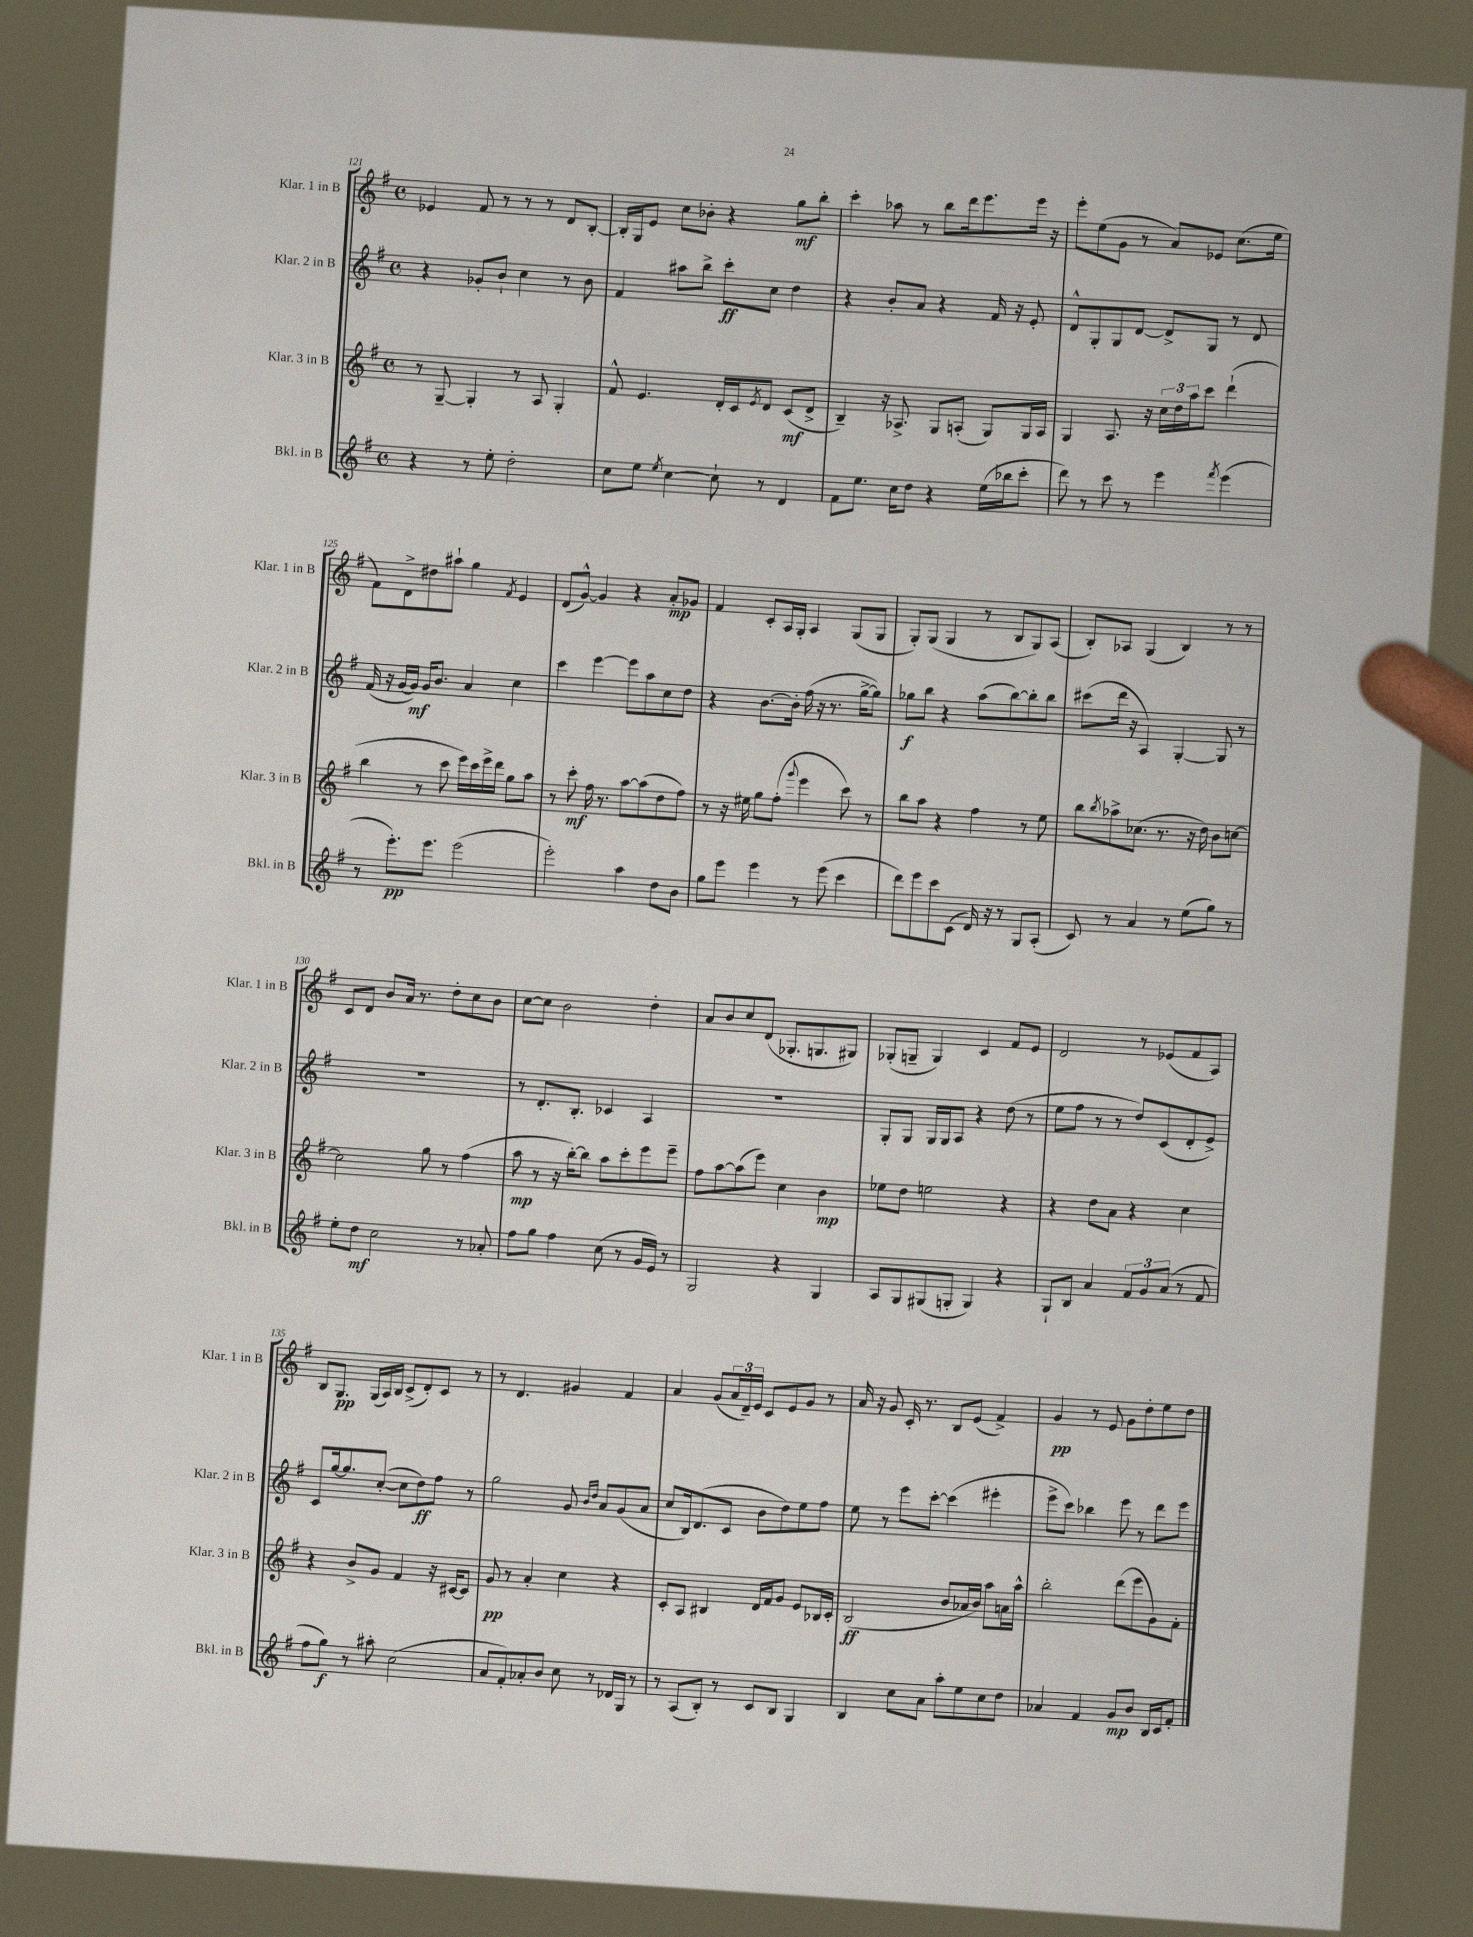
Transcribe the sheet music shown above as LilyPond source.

<<
\new StaffGroup <<
\new Staff = "s0" \with { instrumentName = "Klar. 1 in B" shortInstrumentName = "Klar. 1 in B" } {
    \clef treble \key g \major \defaultTimeSignature \time 4/4
    ees'4 fis'8 r8 r8 r8 d'8 b8~-. |
    b16-. g16 e'8 c''8 bes'8-. r4 g''8\mf b''8-. |
    c'''4-. aes''8 r8 b''8 d'''16 e'''8. e'''16 r16 |
    e'''8-. e''8( g'8 r8 a'8) ees'8 c''8.( e''16 |
    fis'8) d'8-> dis''8 ais''8-! g''4 \acciaccatura { fis'8 } e'4 |
    d'8( g'8~-^) g'4 r4 a'8-.\mp ges'8 |
    fis'4 c'8-. a16 g16-. a4 g8( g8 |
    g8-.) g8( g4 r8 b8 g8) a8( |
    b8-.) aes8 g4( b4) r8 r8 |
    c'8 d'8 b'8 a'16 r8. d''8-. c''8 b'8 |
    c''8~ c''8 b'2 d''4-. |
    a'8 b'8 c''8 d'8( ges8.-. g8. gis8) |
    ges8-.( g8-- g4) c'4 fis'8 e'8 |
    d'2 r8 ees'8( fis'8 a8) |
    b8 g8.\pp g16( a16) b16 c'8->( d'8-.) c'8 r8 |
    r8 d'4. gis'4 fis'4 |
    a'4 g'8( \tuplet 3/2 { a'16 d'16--) e'16 } c'8 e'8 g'8 r8 |
    a'16 r16 g'8 c'16-. r8. b8 e'8( fis'4->) |
    g'4\pp r8 e'8 g'8 d''8-. e''8 d''8 \bar "|." |
}
\new Staff = "s1" \with { instrumentName = "Klar. 2 in B" shortInstrumentName = "Klar. 2 in B" } {
    \clef treble \key g \major \defaultTimeSignature \time 4/4
    r4 ges'8-. b'8-! c''4 r8 b'8 |
    fis'4 ais''8 b''8-> c'''8-.\ff c''8 d''4 |
    r4 b'8-. a'8 r4 fis'16 r16 e'8-. |
    d'8-^ g8-. g8 d'8~ d'8-> g8 r8 d'8 |
    fis'16( r16 g'16~ g'16\mf) g'16 b'8. a'4 c''4 |
    c'''4 e'''4~ e'''8 a''8 c''8 d''8 |
    r4 b'8.~ b'16-. fis''16( r16 r8. g''16~-> g''8) |
    ges''8\f b''8 r4 a''8( b''8~) b''8-. b''8 |
    cis'''8( d'''16 r16 a4) g4~-. g8 r8 |
    R1 |
    r8 d'8.-. b8.-. ces'4 a4 |
    r1 |
    g8-. g8 g16 g16 a8 r4 d''8( r8 |
    e''8 fis''8 r8 r8 d''8) c'8( d'8-. e'8->) |
    c'8 g''16~ g''8. c''8~-.( c''8 d''8\ff) fis''8 r8 |
    g''2 g'8 \grace { b'16 d''16 } a'8 g'8( a'8 |
    c''8 b16) d'8.( c'8 b'8 d''8) e''8 fis''8 |
    e''8 r8 e'''8 c'''8~-. c'''4( eis'''4-. |
    e'''8-> c'''8) bes''4 e'''8 r8 d'''8 e'''8 \bar "|." |
}
\new Staff = "s2" \with { instrumentName = "Klar. 3 in B" shortInstrumentName = "Klar. 3 in B" } {
    \clef treble \key g \major \defaultTimeSignature \time 4/4
    r8 g8~-- g4-. r8 a8 g4-. |
    fis'8-^ e'4. d'16-. c'16 \acciaccatura { e'8 } d'8 c'8\mf( d'8-> |
    b4--) r16 aes8.-> g8 a8-.( g8) g16 a16 |
    g4 a8. r16 \tuplet 3/2 { c''16 d''16 a''16 } c'''8 d'''4-!( |
    b''4 r8 c'''8 e'''16) c'''16 e'''16-> d'''16 g''8 a''8 |
    r8 c'''8-.\mf fis''16 r8. a''8~ a''8( d''8 fis''8) |
    r8 r16 eis''16 g''8 fis''8-.( \appoggiatura { g'''8 } e'''4 c'''8) r8 |
    b''8 a''8 r4 fis''4 r8 e''8 |
    b''8 \acciaccatura { b''8 } aes''8-> ces''8.( r8. r16 d''16) b'8 c''8~ |
    c''2 g''8 r8 fis''4( |
    a''8\mp r8 r16 b''16~-.) b''8 a''8 c'''8-. e'''8 e'''8-- |
    fis''8 a''8~ a''8( e'''8) c''4 b'4\mp |
    ees''8 d''8 e''2 r4 |
    r4 d''8 a'8 r4 c''4 |
    r4 b'8-> g'8 fis'4 r16 cis'16~ cis'8 |
    g'8\pp r8 a'4-. c''4 r4 |
    c'8-. a8 bis4 d'16 fis'16 g'8 e'8 bes16 c'16-. |
    b2\ff( b'8 aes'16 b'16) a''8 a'16 a''16-^ |
    b''2-. d'''8( e'''8 g'8) fis'8-. \bar "|." |
}
\new Staff = "s3" \with { instrumentName = "Bkl. in B" shortInstrumentName = "Bkl. in B" } {
    \clef treble \key g \major \defaultTimeSignature \time 4/4
    r4 r8 e''8-. d''2-. |
    c''8 e''8 \acciaccatura { e''8 } c''4~ c''8-! r8 d'4 |
    fis'8 e''8. c''16 d''8 r4 e''16( bes''16 c'''8-. |
    d'''8) r8 c'''8 r8 e'''4 \acciaccatura { fis'''8 } e'''4( |
    r8 e'''8.-.\pp) e'''8. e'''2( |
    e'''2-.) a''4 d''8 b'8 |
    g''8 e'''8 e'''4 r8 e'''8( c'''4 |
    d'''8) e'''8 c'''8 c'8( d'16) r16 r8 g8 a8-.( |
    c'8) r8 a'4 r8 e''8( g''8) r8 |
    e''8-. d''8\mf c''2 r8 aes'8-. |
    fis''8 g''8 fis''4 c''8( r8 g'16 e'16) r8 |
    g2 r4 g4 |
    a8 g8 gis8( g8-. g4) r4 |
    g8-! b8 a'4 \tuplet 3/2 { fis'8 g'8 a'8( } r8 fis'8 |
    fis''8 g''8\f) r8 ais''8-. c''2( |
    a'8 fis'8-.) aes'8-. b'8 c''8 r8 des'16 g16 r8 |
    r8 a8( b8-.) r8 c'8 b8 g4 |
    b4 c''8 a'8 a''8-. e''8 c''8 d''8 |
    aes'4 fis'4 g'8\mp b'8 b16 c'16 fis'8-. \bar "|." |
}
>>
>>
\layout { \context { \Score currentBarNumber = #121 } }
